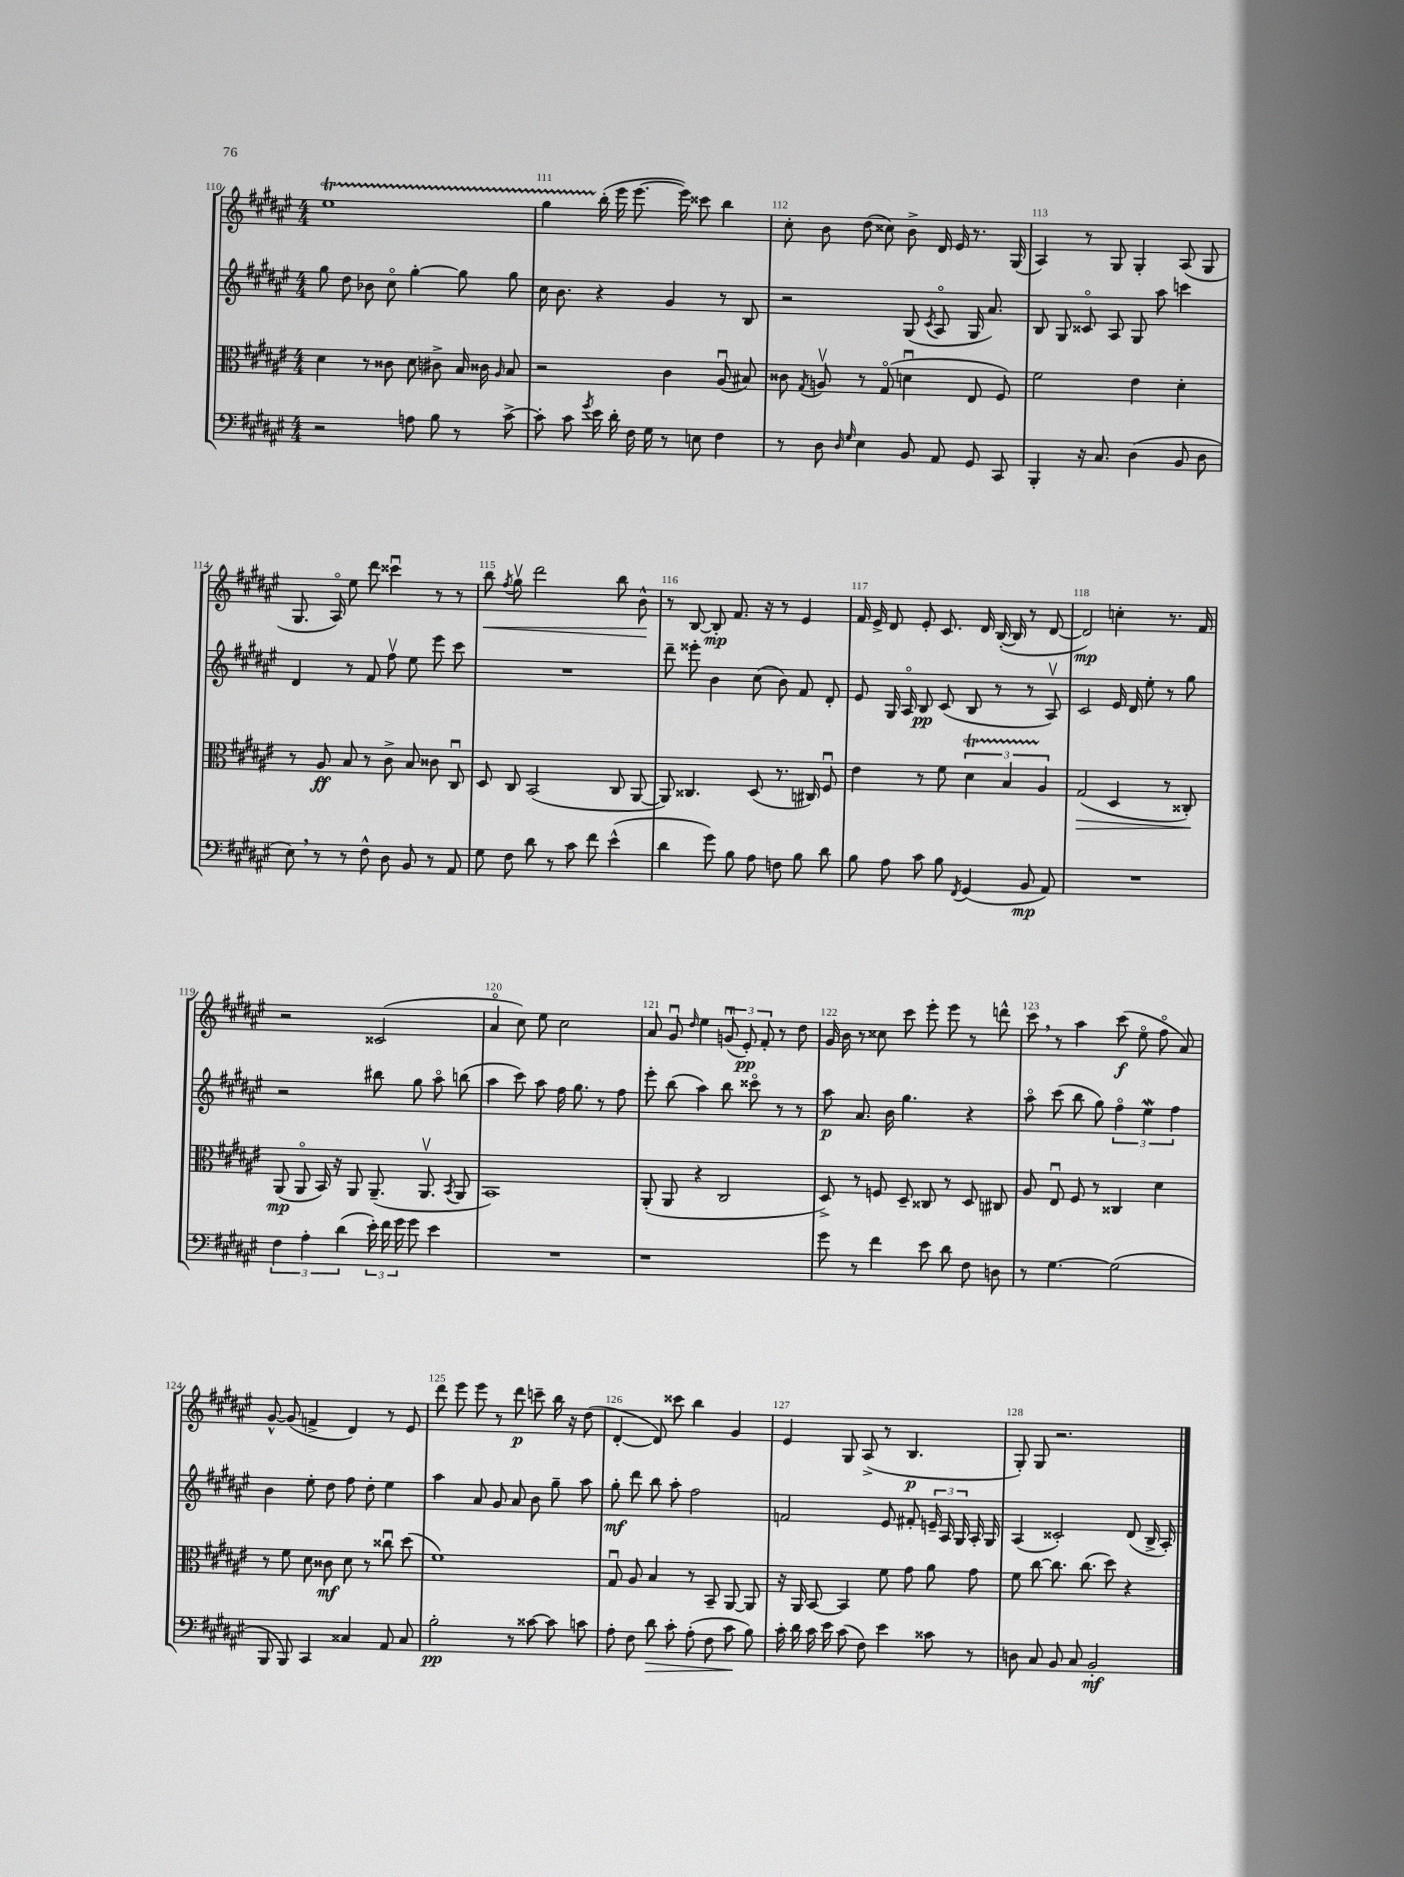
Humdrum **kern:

**kern	**dynam	**kern	**dynam	**kern	**dynam	**kern	**dynam
*part4	*part4	*part3	*part3	*part2	*part2	*part1	*part1
*staff4	*staff4	*staff3	*staff3	*staff2	*staff2	*staff1	*staff1
*clefF4	*	*clefC3	*	*clefG2	*	*clefG2	*
*k[f#c#g#d#a#e#]	*	*k[f#c#g#d#a#e#]	*	*k[f#c#g#d#a#e#]	*	*k[f#c#g#d#a#e#]	*
*M4/4	*	*M4/4	*	*M4/4	*	*M4/4	*
=110	=110	=110	=110	=110	=110	=110	=110
2r	.	4d#\	.	8gg#\	.	1ee#t	.
.	.	.	.	8dd#\	.	.	.
.	.	8r	.	8b-X\	.	.	.
.	.	8c##X\	.	8cc#\	.	.	.
8An\	.	8d#\	.	[4gg#'\	.	.	.
8B\	.	8c#X^\	.	.	.	.	.
8r	.	16B/	.	8gg#\]	.	.	.
.	.	16c##X\	.	.	.	.	.
.	.	16qqA#/	.	.	.	.	.
[8c#^\	.	8B/	.	8gg#\	.	.	.
=111	=111	=111	=111	=111	=111	=111	=111
8c#'\]	.	2r	.	16cc#\	.	4gg#TTT\	.
.	.	.	.	8.b\	.	.	.
8c#\	.	.	.	.	.	.	.
8qg#/	.	.	.	.	.	.	.
16e#\	.	.	.	4r	.	(16bb'\	.
16d#'\	.	.	.	.	.	16eee#\	.
16F#\	.	.	.	.	.	[8.eee#\	.
16G#\	.	.	.	.	.	.	.
8r	.	4c#\	.	4g#/	.	.	.
.	.	.	.	.	.	16eee#\])	.
8En\	.	.	.	.	.	8ccc##X\	.
4F#\	.	(8A#u/	.	8r	.	4bb\	.
.	.	8B#X/)	.	8B/	.	.	.
=112	=112	=112	=112	=112	=112	=112	=112
8r	.	8c##X\	.	2r	.	8cc#'\	.
.	.	8qG#/	.	.	.	.	.
8D#\	.	8Anv/	.	.	.	8b\	.
16qqD#/	.	.	.	.	.	.	.
16qqG#/	.	.	.	.	.	.	.
4E#\	.	8r	.	.	.	(8dd#\	.
.	.	(8G#/	.	.	.	8cc##X\)	.
8BB/	.	4dnu\	.	(8G#/	.	8b^\	.
.	.	.	.	8qc#/	.	.	.
8AA#/	.	.	.	8A#/	.	16d#/	.
.	.	.	.	.	.	16e#/	.
8GG#/	.	8E#/	.	16G#/	.	8.r	.
.	.	.	.	8.a#/)	.	.	.
8CC#/	.	8F#/)	.	.	.	.	.
.	.	.	.	.	.	(16G#/	.
=113	=113	=113	=113	=113	=113	=113	=113
4BBB'/	.	2f#\	.	8B/	.	4A#/)	.
.	.	.	.	8G#/	.	.	.
16r	.	.	.	8c##X/	.	8r	.
8.C#/	.	.	.	.	.	.	.
.	.	.	.	8A#/	.	8G#/	.
(4D#\	.	4e#\	.	8G#/	.	4G#'/	.
.	.	.	.	8aa#\	.	.	.
8BB/	.	4d#'\	.	4cccn\	.	(8A#/	.
8D#\	.	.	.	.	.	8G#/	.
!!LO:LB:g=z
=114	=114	=114	=114	=114	=114	=114	=114
8E#,\)	.	8r	.	4d#/	.	8.G#/	.
8r	.	8A#/	ff	.	.	.	.
.	.	.	.	.	.	16A#/)	.
8r	.	8B/	.	8r	.	8ee#\	.
8F#^^\	.	8r	.	8f#/	.	8ddd#\	.
8D#\	.	8c#^\	.	8ff#v\	.	4ccc##Xu\	.
8BB/	.	8B/	.	8ee#\	.	.	.
8r	.	8c##X\	.	8eee#\	.	8r	.
8AA#/	.	8C#u/	.	8ccc#\	.	8r	.
=115	=115	=115	=115	=115	=115	=115	=115
!	!	!	!	!	!	!	!LO:HP:b
8G#\	.	8D#/	.	1r	.	8bb\	<
.	.	.	.	.	.	8qff#/	.
8F#\	.	8C#/	.	.	.	8gg#v\	.
8d#\	.	(2BB/	.	.	.	2ddd#\	.
8r	.	.	.	.	.	.	.
8c#\	.	.	.	.	.	.	.
8f#\	.	.	.	.	.	.	.
(4e#^^\	.	8C#/	.	.	.	8bb\	.
.	.	[8AA#/	.	.	.	8b^^\	.
.	.	.	.	.	.	.	[
=116	=116	=116	=116	=116	=116	=116	=116
4d#\	.	8AA#/])	.	8ddd#~\	.	8r	.
.	.	4.C##X/	.	8eee##X'\	.	[8B/	.
8g#\)	.	.	.	4b\	.	8B'/]	mp
8B\	.	.	.	.	.	8.f#/	.
8A#\	.	(8D#/	.	(8cc#\	.	.	.
.	.	.	.	.	.	16r	.
8Fn\	.	8.r	.	8b\)	.	8r	.
8B\	.	.	.	8f#/	.	4e#/	.
.	.	16C#X/)	.	.	.	.	.
8d#\	.	8F#u/	.	8d#'/	.	.	.
=117	=117	=117	=117	=117	=117	=117	=117
8B\	.	4e#\	.	8e#/	.	16f#/	.
.	.	.	.	.	.	16e#^/	.
8A#\	.	.	.	16G#/	.	8d#/	.
.	.	.	.	16A#/	.	.	.
8c#\	.	8r	.	8B/	pp	8e#'/	.
8B\	.	8f#\	.	(8c#/	.	8.c#/	.
8qFF#/	.	.	.	.	.	.	.
(4GG#/	.	6d#T\	.	8B/	.	.	.
.	.	.	.	.	.	16d#/	.
.	.	.	.	8r	.	([16B'/	.
.	.	6BTTT/	.	.	.	.	.
.	.	.	.	.	.	16B/]	.
8BB/	mp	.	.	8r	.	8r	.
.	.	6A#/	.	.	.	.	.
8AA#/)	.	.	.	8A#v/)	.	[8d#/	.
=118	=118	=118	=118	=118	=118	=118	=118
!	!	!	!LO:HP:b	!	!	!	!
1r	.	(2G#/	>	2c#/	.	2d#/])	mp
.	.	4D#/	.	16e#/	.	4ccn'\	.
.	.	.	.	16d#/	.	.	.
.	.	.	.	8ee#'\	.	.	.
.	.	8r	.	8r	.	8.r	.
.	.	8C##X'/)	.	8gg#\	.	.	.
.	.	.	.	.	.	16f#/	.
.	.	.	]	.	.	.	.
!!LO:LB:g=z
=119	=119	=119	=119	=119	=119	=119	=119
6F#\	.	(8AA#/	mp	2r	.	2r	.
.	.	8AA#/	.	.	.	.	.
6A#'\	.	.	.	.	.	.	.
.	.	16BB/)	.	.	.	.	.
.	.	16r	.	.	.	.	.
(6d#\	.	.	.	.	.	.	.
.	.	8AA#/	.	.	.	.	.
24e#'\)	.	(8.AA#~/	.	8bb#X\	.	(2c##X/	.
24f#\	.	.	.	.	.	.	.
24g#\	.	.	.	.	.	.	.
8g#\	.	.	.	8gg#\	.	.	.
.	.	8.AA#v/	.	.	.	.	.
4e#\	.	.	.	8aa#\	.	.	.
.	.	8qBB/	.	.	.	.	.
.	.	8AA#/	.	(8bbn\	.	.	.
=120	=120	=120	=120	=120	=120	=120	=120
1r	.	1BB)	.	4aa#\	.	4a#/	.
.	.	.	.	8ccc#\)	.	8cc#\)	.
.	.	.	.	8aa#\	.	8ee#\	.
.	.	.	.	16ff#\	.	2cc#\	.
.	.	.	.	8.gg#\	.	.	.
.	.	.	.	8r	.	.	.
.	.	.	.	8ff#\	.	.	.
=121	=121	=121	=121	=121	=121	=121	=121
1r	.	(8AA#'/	.	8eee#'\	.	8a#/	.
.	.	8AA#/	.	(8bb\	.	8g#u/	.
.	.	.	.	.	.	16qqdd#/	.
.	.	4r	.	4aa#\)	.	4ee#\	.
.	.	2C#/	.	8bb\	.	(12gnu/	.
.	.	.	.	.	.	12e#'/)	pp
.	.	.	.	8ccc##X\	.	.	.
.	.	.	.	.	.	12f#'/	.
.	.	.	.	8r	.	8r	.
.	.	.	.	8r	.	8dd#\	.
=122	=122	=122	=122	=122	=122	=122	=122
8g#\	.	8D#^/)	.	8aa#\	p	16g#/	.
.	.	.	.	.	.	16b\	.
8r	.	8r	.	8.a#/	.	8r	.
4f#\	.	8Fn/	.	.	.	8cc##X\	.
.	.	.	.	16b\	.	.	.
.	.	8D#~/	.	4.gg#\	.	8ccc#\	.
8e#\	.	8C##X/	.	.	.	8eee#'\	.
8d#\	.	8r	.	.	.	8eee#\	.
8F#\	.	8D#/	.	4r	.	8r	.
8Dn\	.	8C#X/	.	.	.	8dddn^^\	.
=123	=123	=123	=123	=123	=123	=123	=123
8r	.	8A#/	.	8aa#\	.	8ccc#,\	.
[4.G#\	.	8E#u/	.	(8ccc#\	.	8r	.
.	.	8F#/	.	8bb\	.	4aa#\	.
.	.	8r	.	8gg#\)	.	.	.
(2G#\]	.	4C##X/	.	6ff#\	.	(8ccc#\	f
.	.	.	.	.	.	8ee#\	.
.	.	.	.	6ee#W\	.	.	.
.	.	4d#\	.	.	.	8ff#\	.
.	.	.	.	6ff#\	.	.	.
.	.	.	.	.	.	8a#/)	.
!!LO:LB:g=z
=124	=124	=124	=124	=124	=124	=124	=124
8BBB/	.	8r	.	4b\	.	[8g#^^/	.
8BBB/)	.	8f#\	.	.	.	(8g#/]	.
4CC#/	.	8d#\	.	8ee#'\	.	4fn^/	.
.	.	8c##X\	mf	8dd#\	.	.	.
4C##X/	.	8d#\	.	8ff#\	.	4d#/)	.
.	.	8r	.	8dd#'\	.	.	.
8AA#/	.	8cc##Xu\	.	4ee#\	.	8r	.
8C##/	.	(8dd#\	.	.	.	8e#/	.
=125	=125	=125	=125	=125	=125	=125	=125
2B'\	pp	1f#)	.	4aa#\	.	8ddd#\	.
.	.	.	.	.	.	8eee#\	.
.	.	.	.	8a#/	.	8eee#\	.
.	.	.	.	8g#/	.	8r	.
8r	.	.	.	8a#/	.	8ddd#\	p
[8c##X\	.	.	.	8b\	.	8cccn~\	.
8c##\]	.	.	.	8gg#~\	.	16bb\	.
.	.	.	.	.	.	16r	.
8cn\	.	.	.	8aa#\	.	(8dd#\	.
=126	=126	=126	=126	=126	=126	=126	=126
8A#'\	.	8G#u/	.	8gg#'\	mf	[4d#'/	.
8F#\	.	8A#/	.	8ddd#\	.	.	.
!	!LO:HP:b	!	!	!	!	!	!
8d#\	>	4B/	.	8bb\	.	8d#/])	.
8c#'\	.	.	.	8aa#'\	.	8ccc##X\	.
(8A#'\	.	8r	.	2ff#\	.	4bb\	.
8F#\	.	8BB~/	.	.	.	.	.
8c#\	.	[8AA#/	.	.	.	4g#/	.
8B\)	]	8AA#/]	.	.	.	.	.
=127	=127	=127	=127	=127	=127	=127	=127
16c#'\	.	16r	.	2fn/	.	4e#/	.
16d#\	.	16AA#/	.	.	.	.	.
16c#\	.	[8BB/	.	.	.	.	.
16e#\	.	.	.	.	.	.	.
(8c#\	.	4BB/]	.	.	.	8G#/	.
8F#\)	.	.	.	.	.	(8A#^/	.
4e#\	.	8f#\	.	8e#/	.	8r	.
.	.	8g#\	.	8f#X'/	.	4.B/	p
8c##X\	.	8a#\	.	24en~/	.	.	.
.	.	.	.	24A#/	.	.	.
.	.	.	.	24G#/	.	.	.
8r	.	8g#\	.	16A#'/	.	.	.
.	.	.	.	16G#/	.	.	.
=128	=128	=128	=128	=128	=128	=128	=128
8Dn\	.	8f#\	.	(4A#/	.	8G#'/)	.
8C#/	.	[8cc#\	.	.	.	8G#/	.
8BB/	.	8.cc#\]	.	2c##X'/)	.	2.r	.
8C#/	.	.	.	.	.	.	.
.	.	(8.cc#\	.	.	.	.	.
2BB'/	mf	.	.	.	.	.	.
.	.	8dd#\)	.	.	.	.	.
.	.	4r	.	(8d#/	.	.	.
.	.	.	.	16B^/	.	.	.
.	.	.	.	16A#'/)	.	.	.
==	==	==	==	==	==	==	==
*-	*-	*-	*-	*-	*-	*-	*-
